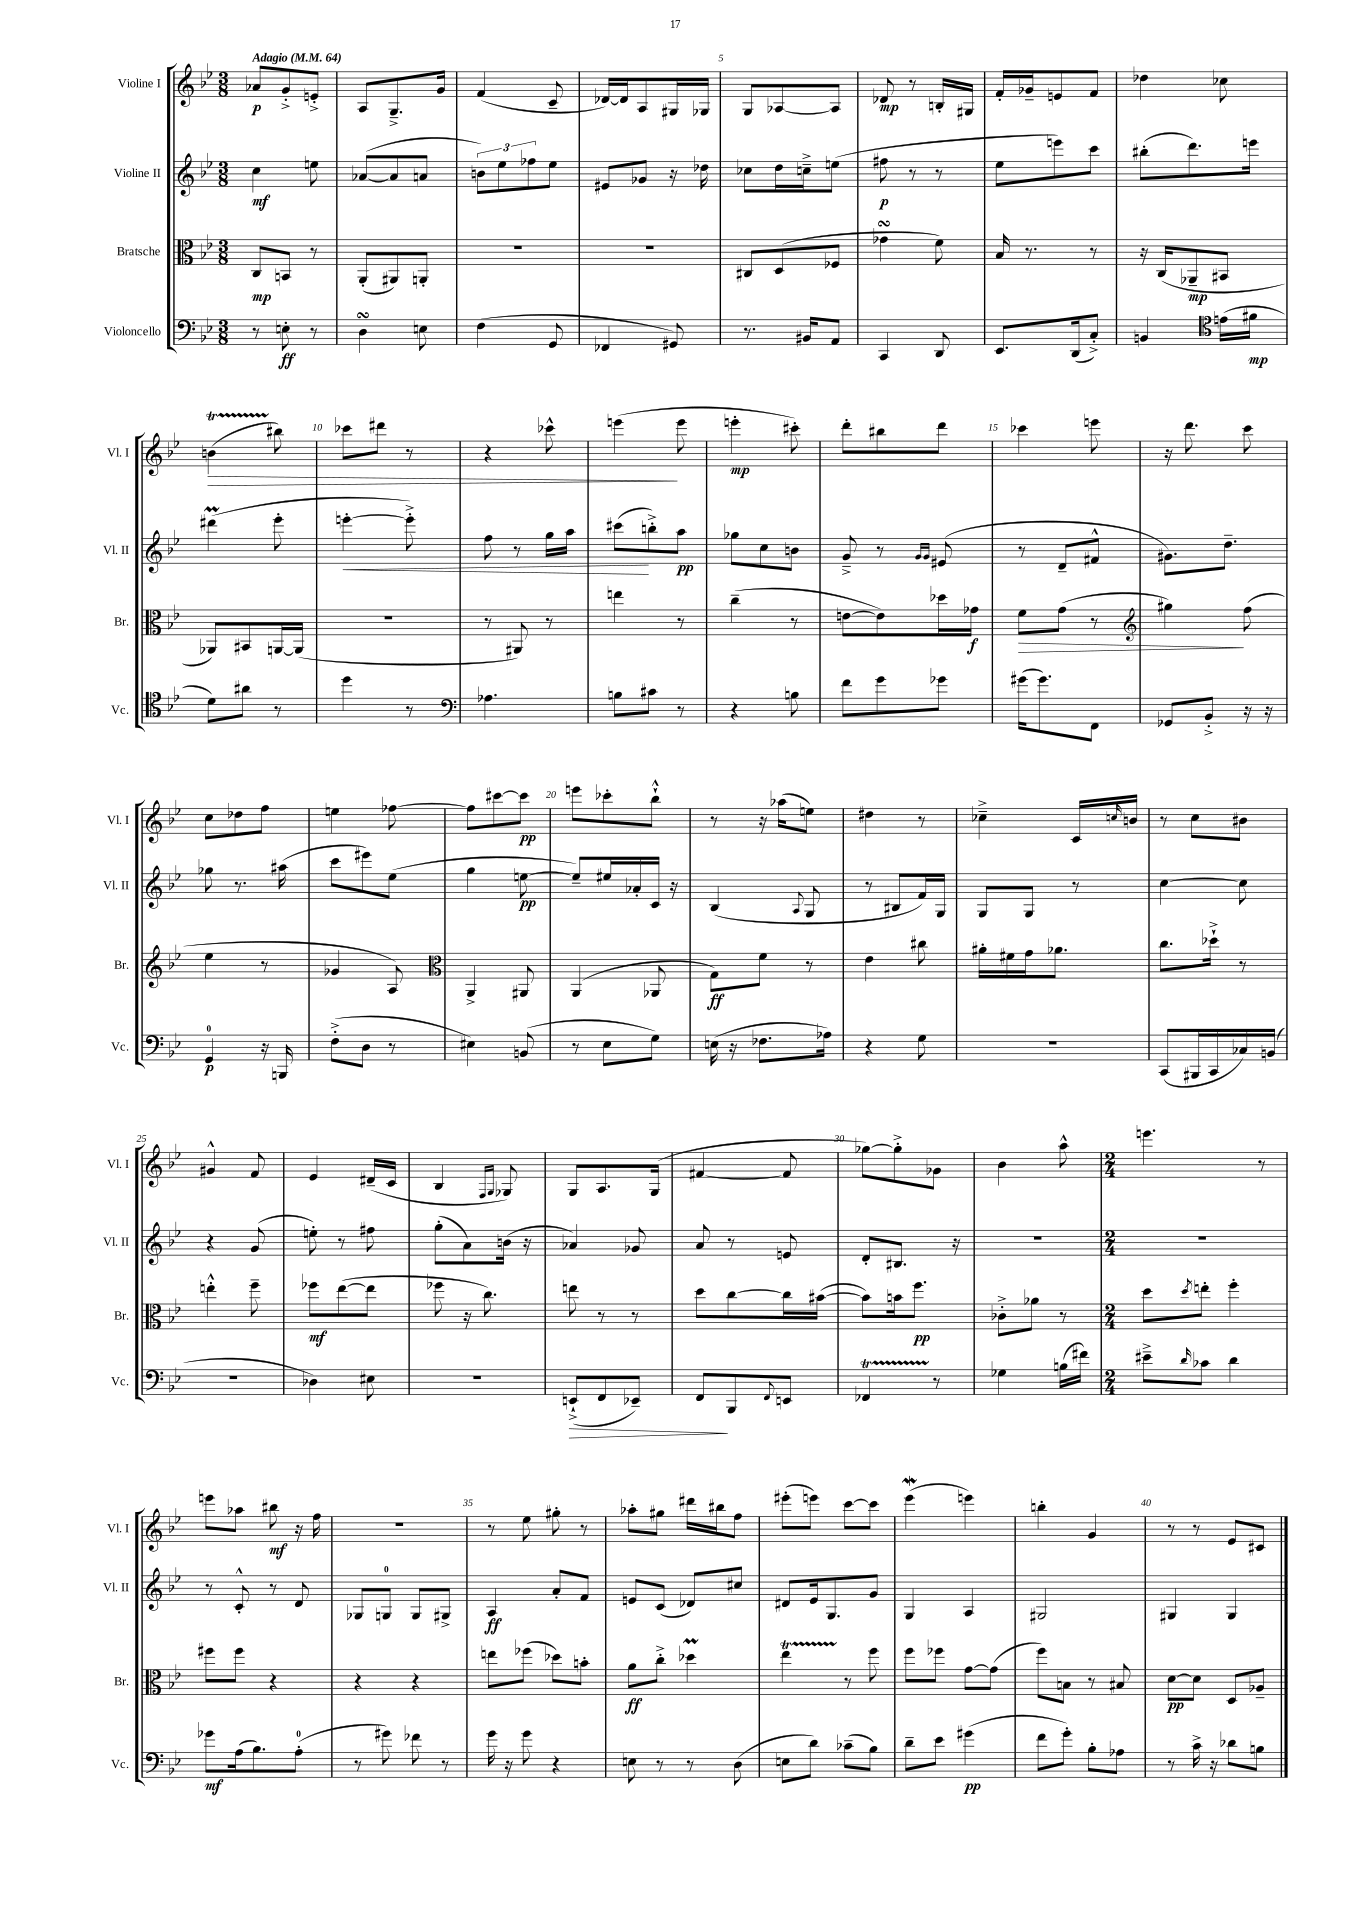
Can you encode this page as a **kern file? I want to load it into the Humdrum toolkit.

**kern	**kern	**kern	**kern
*staff4	*staff3	*staff2	*staff1
*clefF4	*clefC3	*clefG2	*clefG2
*k[b-e-]	*k[b-e-]	*k[b-e-]	*k[b-e-]
*M3/8	*M3/8	*M3/8	*M3/8
*MM64	*MM64	*MM64	*MM64
8r	8C	4cc	8a-
8E'	8BB	.	8g'^
8r	8r	8ee	8e'^
=	=	=	=
4D	(8AA'	([8a-	8A
.	8AA#)	8a-]	8.G~^
8E	8AA'	8a	.
.	.	.	16g
=	=	=	=
(4F	4.r	12b)	(4f
.	.	12ee-	.
.	.	12ff-	.
8GG	.	8ee-	8c~
=	=	=	=
4FF-	4.r	8e#	[16d-)
.	.	.	16d-]
.	.	8g-	8A
8GG#)	.	16r	16G#
.	.	16dd-	16G-
=	=	=	=
8.r	8C#	8cc-	8G
.	(8D	16dd	[8A-
16BB#	.	16cc~^	.
8AA	8F-	(8ee	8A-]
=	=	=	=
4CC	4g-	8ff#	8d-
.	.	8r	8r
8DD	8f)	8r	16B'
.	.	.	16G#
=	=	=	=
8.EE-	16B-	8ee-	16f'
.	8.r	.	16g-~
.	.	8eee)	8e
(16DD	.	.	.
8C'^)	8r	8ccc	8f
=	=	=	=
4BB	16r	(8bb#'	4dd-
.	(16C	.	.
.	8AA-~	8.ddd)	.
*clefC4	*	*	*
(16e	8BB#	.	8cc-
16f#	.	16eee	.
=	=	=	=
8d)	8AA-)	(4ddd#	(4b
8a#	8BB#	.	.
8r	[16AA	8eee-'	8bb#)
.	(16AA]	.	.
=	=	=	=
4dd	4.r	[4eee'	8ccc-
.	.	.	8ddd#
8r	.	8eee'^])	8r
=	=	=	=
*clefF4	*	*	*
4.A-	8r	8ff	4r
.	8AA#)	8r	.
.	8r	16gg	8ccc-^^
.	.	16aa	.
=	=	=	=
8B	4ee	(8ccc#	(4eee
8c#	.	8bb'^)	.
8r	8r	8aa	8eee
=	=	=	=
4r	(4cc~	8gg-	4eee'
.	.	8cc	.
8B	8r	8b	8ccc#')
=	=	=	=
8f	[8e	8g~^	8ddd'
8g	8e])	8r	8bb#
.	.	16qqg	.
.	.	16qqg	.
8g-	16dd-	(8e#	8ddd
.	16g-	.	.
=	=	=	=
(16g#	8f	8r	4ccc-
8.g#)	.	.	.
.	(8g	8d~	.
8FF	8r	8f#^^	8eee
=	=	=	=
*	*clefG2	*	*
8GG-	4gg#)	8.g#)	16r
.	.	.	8.ddd
8BB-'^	.	.	.
.	.	8.dd~	.
16r	(8ff	.	8ccc
16r	.	.	.
=	=	=	=
4GG	4ee-	8gg-	8cc
.	.	8.r	8dd-
16r	8r	.	8ff
16BBB	.	(16aa#	.
=	=	=	=
(8F'^	4g-	8ccc	4ee
8D	.	8eee#)	.
8r	8A)	(8ee-	[8ff-
=	=	=	=
*	*clefC3	*	*
4E#)	4AA^	4gg	8ff-]
.	.	.	[8ccc#
(8BB	8AA#	[8ee	8ccc#]
=	=	=	=
8r	(4AA	8ee~])	8eee
8E-	.	16ee#	8ccc-'
.	.	16a-'	.
8G)	8AA-	16c	8bb-`^^
.	.	16r	.
=	=	=	=
(16E	8G)	(4B-	8r
16r	.	.	.
8.F-	8f	.	16r
.	.	.	(16aa-
.	.	8qqA	.
.	8r	8G	8ee)
16A-)	.	.	.
=	=	=	=
4r	4e-	8r	4dd#
.	.	8B#	.
8G	8cc#	16f)	8r
.	.	16G	.
=	=	=	=
4.r	16a#'	8G	4cc-~^
.	16f#	.	.
.	16g	8G	.
.	8.a-	.	.
.	.	8r	16c
.	.	.	16qqcc
.	.	.	16b
=	=	=	=
(8CC	8.cc	[4cc	8r
16BBB#	.	.	8cc
16CC	16dd-`^	.	.
16C-)	8r	8cc]	8b#
(16BB	.	.	.
=	=	=	=
4.r	4ee'^^	4r	4g#^^
.	8ff~	(8g	8f
=	=	=	=
4D-)	8ff-	8ee')	4e-
.	([8ee-	8r	.
8E#	8ee-]	8ff#	(16d#~
.	.	.	16c
=	=	=	=
4.r	8ff-	(8gg'	4B-
.	16r	8a)	.
.	8.cc)	.	.
.	.	.	16qqF
.	.	.	16qqG
.	.	(16b	8G-)
.	.	16r	.
=	=	=	=
(8EE`^	8ee	4a-)	8G
8FF	8r	.	8.A
8EE-~)	8r	8g-	.
.	.	.	(16G
=	=	=	=
8FF	8dd	8a	[4f#
8BBB-	[8cc	8r	.
8qqFF	.	.	.
8EE	16cc]	8e	8f#]
.	([16b#	.	.
=	=	=	=
4FF-	8b#])	8d'	[8gg-)
.	16b	8.B#	8gg-'^]
.	8.ff	.	.
8r	.	.	8g-
.	.	16r	.
=	=	=	=
4G-	8c-'^	4.r	4b-
.	8a-	.	.
(16B	8r	.	8aa^^
16f#)	.	.	.
=	=	=	=
*M2/4	*M2/4	*M2/4	*M2/4
8e#~^	8dd	2r	4.eee
16qqd	8qdd	.	.
8c-	8ee'	.	.
4d	4ff'	.	.
.	.	.	8r
=	=	=	=
8g-	8ff#	8r	8eee
(16A	8ff#	8c'^^	8aa-
8.B-)	.	.	.
.	4r	8r	8bb#
(8A'	.	8d	16r
.	.	.	16ff
=	=	=	=
8r	4r	8G-	2r
8g#)	.	8G	.
8f-	4r	8G	.
8r	.	8G#^	.
=	=	=	=
16g	8ee	4A	8r
16r	.	.	.
8g	(8ff-	.	8ee-
4r	8dd-)	8a'	8gg#'
.	8b'	8f	8r
=	=	=	=
8E	8a	8e	8aa-'
8r	8cc'^	(8c	8gg#
8r	4dd-	8d-)	16ddd#
.	.	.	16bb#
(8D	.	8cc#	8ff
=	=	=	=
8E	4ee-	8d#	(8eee#'
8d)	.	16e-	8eee)
.	.	8.G	.
(8c-~	8r	.	[8ccc
8B-)	8ff	8g	8ccc]
=	=	=	=
8d~	8ff	4G	(4eee-
8e-	8ff-	.	.
(4g#	[8g	4A	4eee)
.	(8g]	.	.
=	=	=	=
8f	8ff)	2G#	4bb'
8g')	8B	.	.
8B-'	8r	.	4g
8A-	8B#	.	.
=	=	=	=
8r	[8d	4G#	8r
16c^	8d]	.	8r
16r	.	.	.
8d-	8D	4G#	8e-
8B	8A-~	.	8c#
==	==	==	==
*-	*-	*-	*-
